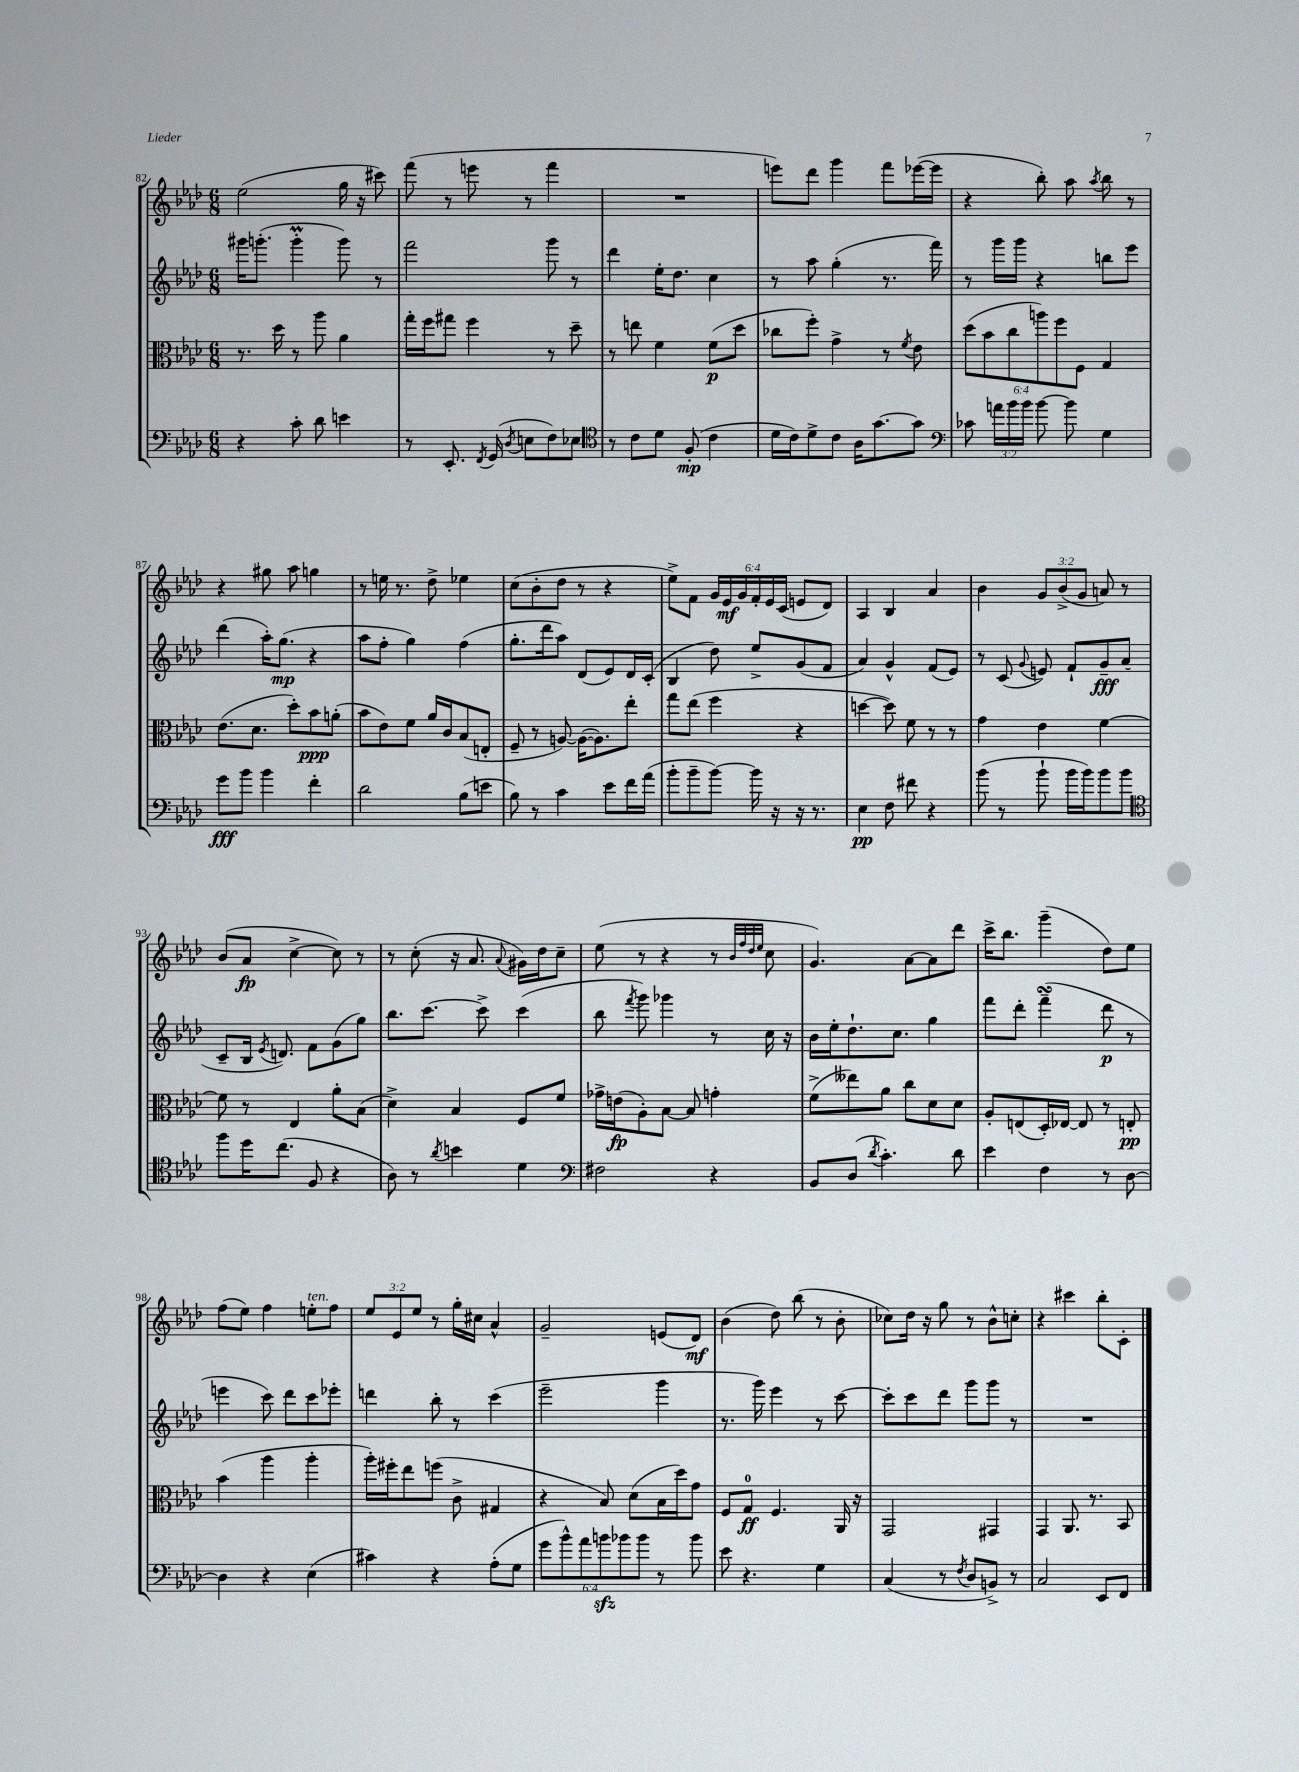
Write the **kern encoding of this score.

**kern	**kern	**kern	**kern
*staff4	*staff3	*staff2	*staff1
*clefF4	*clefC3	*clefG2	*clefG2
*k[b-e-a-d-]	*k[b-e-a-d-]	*k[b-e-a-d-]	*k[b-e-a-d-]
*M6/8	*M6/8	*M6/8	*M6/8
4r	8.r	16ggg#	(2ee-
.	.	(8.ggg'	.
.	16dd-	.	.
8c'	8r	4ggg'	.
8d-	8aa-	.	.
4e	4a-	8ggg)	16gg
.	.	.	16r
.	.	8r	8ccc#)
=	=	=	=
8r	16gg'	2fff	(8fff
.	16ff	.	.
8.EE-'	8gg#	.	8r
.	4ff	.	8eee
8qFF	.	.	.
(16GG	.	.	.
8qD-	.	.	.
8E	.	.	8r
8F)	8r	8ggg	4fff
8E-	8dd-~	8r	.
=	=	=	=
*clefC4	*	*	*
8r	8r	4ddd-	2.r
8c	8ee	.	.
8d-	4f	16ee-'	.
.	.	8.dd-	.
(8F'	.	.	.
4c	(8f	4cc	.
.	8dd-	.	.
=	=	=	=
16d-	8cc-	8r	8eee)
16c)	.	.	.
8d-^	8ff')	8aa-	8ddd-
8c	4g^	(4gg'	4ggg
16A-	.	.	.
[8.g	.	.	.
.	8r	8.r	8fff
.	8qf	.	.
8g]	8e-	.	([16eee-
.	.	16fff)	16eee-]
=	=	=	=
*clefF4	*	*	*
8c-	(12dd-	8r	4r
.	12b-	.	.
24a	.	16ggg	.
24b-	12cc	.	.
.	.	16ggg	.
24b-	.	.	.
[8b-	12aa)	4r	8bb-')
.	12ff	.	.
8b-]	.	.	8aa-
.	12F	.	.
.	.	.	8qaa-
4G	4G	8bb	8bb-
.	.	8eee-	8r
=	=	=	=
8g	(8.e-	(4ddd-	4r
8b-	.	.	.
.	8.d-	.	.
4b-	.	16aa-')	8gg#
.	.	(8.gg	.
.	8dd-')	.	8aa-
4f'	8b-	4r	4gg
.	(8a'	.	.
=	=	=	=
2d-	8b-	8aa-	8r
.	8e-)	8ff'	16ee
.	.	.	8.r
.	8f	4gg)	.
.	16a-	.	8dd-^
.	16c	.	.
(8B-	(8B-	(4ff	4ee-
8e	8E'	.	.
=	=	=	=
8B-)	8F~	8.gg'	(8cc
8r	8r	.	8b-'
.	.	16ddd-	.
4c	[8A)	8aa-)	8dd-
.	(16A_	(8d-	8r
.	8.A])	.	.
8e-	.	8e-)	4r
16f	8ee-'	16d-	.
(16a-	.	(16c'	.
=	=	=	=
8b-'	8gg	4B-	8ee-^)
8b-~	(8ee-	.	8f
[8b-)	4ff	8dd-)	24g
.	.	.	24e-
.	.	.	24g
16b-]	.	8ee-^	24f'
.	.	.	24e-
16r	.	.	.
.	.	.	(24c
16r	4r	(8g	8e
8.r	.	.	.
.	.	8f	8d-)
=	=	=	=
4E-	[4dd	4a-)	4A-
8F	8dd])	4g^^	4B-
8f#	8f	.	.
4r	8r	(8f	4a-
.	8r	8e-)	.
=	=	=	=
(8b-	4g	8r	4b-
8r	.	(8c	.
.	.	8qqg	.
8b-`	4e-	8e)	12g
.	.	.	(12b-^
16b-	.	8f`	.
.	.	.	12g
16b-)	.	.	.
8b-	[4f	8g~	8a)
8b-	.	(8a-	8r
=	=	=	=
*clefC4	*	*	*
8ff	8f]	8c~	(8b-
16dd-	8r	16B-	8a-
.	.	8qe-	.
(8.cc	.	8.d)	.
.	4E-	.	[4cc^
8F	.	8f	.
4r	8a-'	(8g	8cc])
.	(8B-	8gg)	8r
=	=	=	=
8A-)	4d-^)	8.bb-	8r
8r	.	.	(8cc'
.	.	[8.ccc	.
8qa-	.	.	.
4b	4B-	.	16r
.	.	.	8.a-
.	.	8ccc^]	.
.	.	.	8qqa-
4d-	8F	(4ccc	16g#)
.	.	.	16dd-
.	8f	.	8cc~
=	=	=	=
*clefF4	*	*	*
2F#	16g-^	8bb-	(8ee-
.	(16e	.	.
.	.	8qfff	.
.	8A-')	8ggg)	8r
.	[8B-	4ggg-	4r
.	8B-]	.	.
4r	4g'	8r	8r
.	.	.	32qqb-
.	.	.	32qqff
.	.	.	32qqdd-
.	.	.	32qqee-
.	.	16cc	8cc
.	.	16r	.
=	=	=	=
8BB-	(8f^	16b-	4.g)
.	.	16ee-'	.
(8D-	8ee--)	8.dd-`	.
8qd-	.	.	.
4.c')	8a-	.	.
.	.	8.cc	.
.	8cc	.	[8a-
.	8d-	4gg	8a-]
8d-	8d-	.	8ddd-
=	=	=	=
4e-	8A-'	8fff	16ccc^
.	.	.	8.bb-
.	(8E	8ddd-'	.
4F	16D-')	(4fff~	(4ggg~
.	[16E-	.	.
.	8E-]	.	.
8r	8r	8ddd-	8dd-)
[8D-	8E'	8r	8ee-
=	=	=	=
4D-]	(4b-	4eee	(8ff
.	.	.	8ee-)
4r	4aa-	8ccc)	4ff
.	.	8ddd-	.
(4E-	4aa-'	8ccc	8ee'
.	.	8eee-'	8ff
=	=	=	=
4c#)	16aa-')	4ddd	12ee-
.	16ff#'	.	.
.	.	.	12e-
.	8ee-	.	.
.	.	.	12ee-
4r	(8ff	8bb-'	8r
.	8c^	8r	16gg'
.	.	.	16cc#
(8A-'	4G#	(4ccc	4a-^^
8G	.	.	.
=	=	=	=
12g	4r	2eee-~	2g~
12b-^^)	.	.	.
12a-	.	.	.
12b	8B-)	.	.
12b-	.	.	.
.	(8d-	.	.
12b-	.	.	.
8r	16B-	4ggg	(8e
.	16dd-)	.	.
8b-	8g	.	8d-)
=	=	=	=
8e-	8F	8.r	(4b-
4.r	8G	.	.
.	.	16ggg)	.
.	4.F	4eee-	8dd-)
.	.	.	(8bb-
4G	.	8r	8r
.	16AA-	[8ccc	8b-'
.	16r	.	.
=	=	=	=
(4C	2GG	8ccc']	8cc-)
.	.	8ccc	16dd-
.	.	.	16r
8r	.	8ddd-	8gg
8qF	.	.	.
8D-	.	8ggg	8r
8BB^)	4GG#	8ggg	8b-^^
8r	.	8r	8cc'
=	=	=	=
2C	4GG	2.r	4r
.	8.AA-	.	4ccc#
.	8.r	.	.
8EE-	.	.	8bb-'
8FF	8BB-	.	8c'
==	==	==	==
*-	*-	*-	*-
